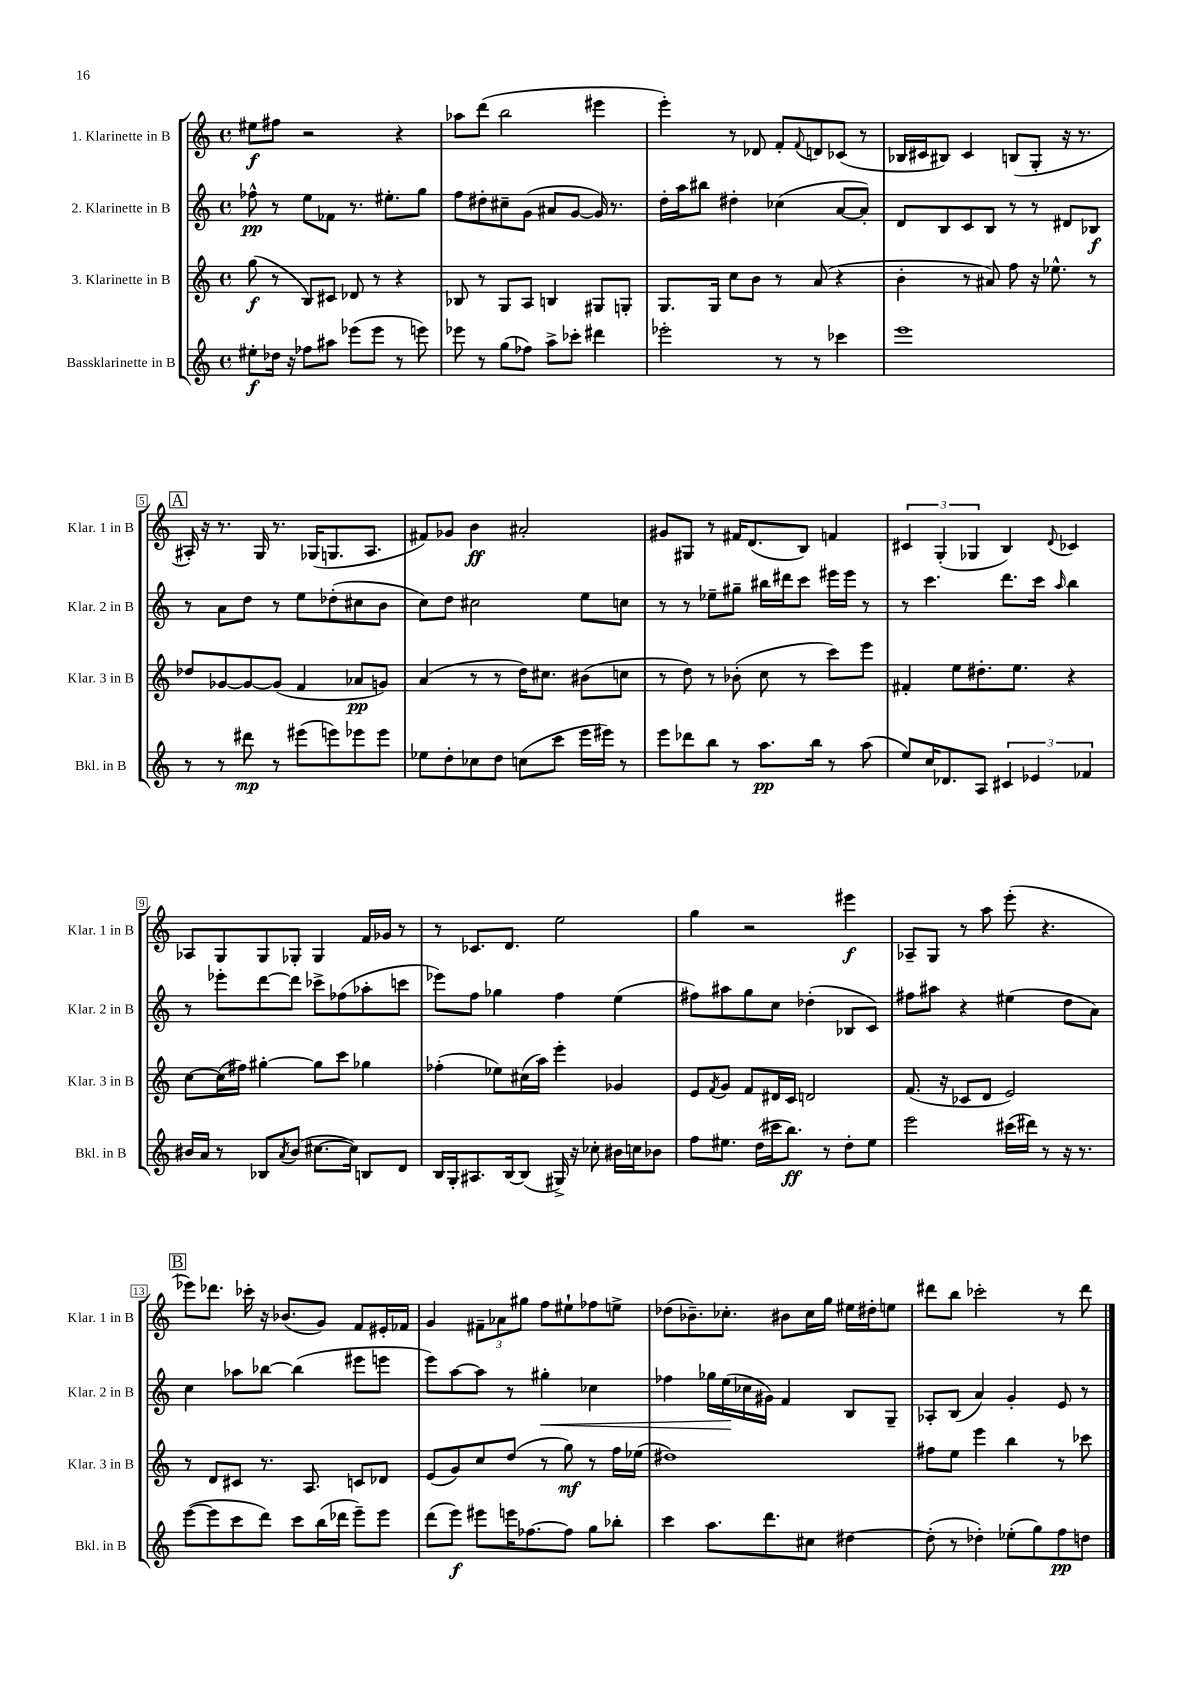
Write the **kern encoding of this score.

**kern	**kern	**kern	**kern
*staff4	*staff3	*staff2	*staff1
*clefG2	*clefG2	*clefG2	*clefG2
*k[]	*k[]	*k[]	*k[]
*M4/4	*M4/4	*M4/4	*M4/4
*met(c)	*met(c)	*met(c)	*met(c)
8ee#'\L	(8gg\	8ff-^^\	8ee#\L
16dd-\Jk	8r	8r	8ff#\J
16r	.	.	.
8ff-\L	8B/L)	8ee\L	2r
8aa#\J	8c#/J	8f-\J	.
(8eee-\L	8d-/	8.r	.
8eee-\J	8r	.	.
.	.	8.ee#'\L	.
8r	4r	.	4r
8eee\)	.	8gg\J	.
=	=	=	=
8eee-\	8B-/	8ff\L	8aa-\L
8r	8r	8dd#'\	(8ddd\J
(8gg\L	8G/L	8cc#~\	2bb\
8ff-\J)	8A/J	(8g\J	.
8aa^\L	4B/	8a#/L	.
8ccc-'\J	.	[8g/J	.
4ddd#\	8G#/L	16g/])	4eee#\
.	.	8.r	.
.	8G'/J	.	.
=	=	=	=
2eee-'\	8.G/L	16dd'\LL	4eee'\)
.	.	16aa\J	.
.	.	8bb#\J	.
.	16G/Jk	.	.
.	8cc\L	4dd#'\	8r
.	8b\J	.	8d-/
8r	8r	(4cc-\	8f'/L
.	.	.	8qqf/
8r	(8a/	.	8d/
4ccc-\	4r	[8a/L	(8c-/J
.	.	8a'/]J)	8r
=	=	=	=
1eee	4b'\	8d/L	16B-/LL
.	.	.	16c#/J
.	.	8B/	8B#/J)
.	8r	8c/	4c#/
.	8a#/)	8B/J	.
.	8ff\	8r	(8B/L
.	16r	8r	8G'/J
.	8.ee-^^\	.	.
.	.	8d#/L	16r
.	.	.	8.r
.	8r	8B-/J	.
=	=	=	=
8r	8dd-/L	8r	16A#'/)
.	.	.	16r
8r	[8g-/	8a\L	8.r
8ddd#\	8g-/_	8dd\J	.
.	.	.	16G/
8r	(8g-/]J	8r	8.r
(8eee#\L	4f/	8ee\L	.
.	.	.	(16G-/LK
8eee\)	.	(8dd-'\	8.G/
8eee-\	8a-/L	8cc#\	.
.	.	.	8.A#/J
8eee-\J	8g/J)	8b\J	.
=	=	=	=
8ee-\L	(4a/	8cc\L)	8f#/L)
8dd'\	.	8dd\J	8g-/J
8cc-\	8r	2cc#\	4b\
8dd\J	8r	.	.
(8cc\L	16dd\LK)	.	2a#'/
.	8.cc#\J	.	.
8ccc\J	.	.	.
16eee\LL	(8b#\L	8ee\L	.
16eee#\JJ)	.	.	.
8r	8cc\J	8cc\J	.
=	=	=	=
8eee\L	8r	8r	8g#/L
8ddd-\	8dd\)	8r	8G#/J
8bb\J	8r	8ee-~\L	8r
8r	(8b-'\	8gg#~\J	16f#/LK
.	.	.	(8.d/
8.aa\L	8cc\	16bb#\LL	.
.	.	16ddd#\J	.
.	8r	8ccc\J	8B/J)
16bb\Jk	.	.	.
8r	8ccc\L)	16eee#\LL	4f/
.	.	16eee#\JJ	.
(8aa\	8eee\J	8r	.
=	=	=	=
8ee/L)	4f#'/	8r	6c#/
16cc/K	.	4.ccc\	.
.	.	.	(6G'/
8.d-/	.	.	.
.	8ee\L	.	.
.	.	.	6G-/
8A/J	8.dd#'\	.	.
6c#/	.	8.ddd\L	4B/)
.	8.ee\J	.	.
6e-/	.	.	.
.	.	16ccc\Jk	.
.	.	16qqaa/	8qqd/
.	4r	4bb\	4c-/
6f-/	.	.	.
=	=	=	=
16b#/LL	[8cc\L	8r	8A-/L
16a/JJ	.	.	.
8r	(16cc\]L	8eee-'\L	8G/
.	16ff#\JJ)	.	.
8B-/L	[4gg#'\	[8ddd\	8G/
8qa/	.	.	.
(8b#/J	.	8ddd\]J	8G-'/J
[8.cc#\L	8gg#\]L	8ccc-^\L	4G-/
.	8ccc\J	(8ff-\	.
16cc#\]Jk)	.	.	.
8B/L	4gg-\	8aa-'\	16f/LL
.	.	.	16g-/JJ
8d/J	.	8ccc\J	8r
=	=	=	=
16B/LL	(4ff-'\	8eee-\L)	8r
16G'/J	.	.	.
8.A#/	.	8ff\J	8.c-/L
.	8ee-\L)	4gg-\	.
[16B/k	.	.	8.d/J
(8B/]J	(16cc#\L	.	.
.	16aa\JJ)	.	.
16G#^/)	4eee'\	4ff\	2ee\
16r	.	.	.
8cc-'\	.	.	.
16b#\LL	4g-/	(4ee\	.
16cc\J	.	.	.
8b-\J	.	.	.
=	=	=	=
8ff\L	8e/L	8ff#\L)	4gg\
.	8qf/	.	.
8.ee#\J	8g/J	8aa#\	.
.	8f/L	8gg\	2r
(16dd\LL	.	.	.
16ccc#\J	16d#/L	8cc\J	.
8.bb\J)	16c/JJ	.	.
.	2d/	(4dd-'\	.
8r	.	.	.
8dd'\L	.	8B-/L	4eee#\
8ee#\J	.	8c/J)	.
=	=	=	=
2eee\	(8.f/	8ff#\L	8A-~/L
.	.	8aa#\J	8G/J
.	16r	.	.
.	8c-/L	4r	8r
.	8d/J	.	8aa\
(16ccc#\LL	2e/)	(4ee#\	(8eee'\
16ddd#\JJ)	.	.	.
8r	.	.	4.r
16r	.	8dd\L	.
8.r	.	.	.
.	.	8a\J)	.
=	=	=	=
([8eee\L	8r	4cc\	8eee-\L)
8eee\]	8d/L	.	8.ddd-\J
8ccc\	8c#/J	8aa-\L	.
.	.	.	16ccc-'\
8ddd\J)	8.r	[8bb-\J	16r
.	.	.	(8.b-/L
8ccc\L	.	(4bb-\]	.
.	8.A/	.	.
(16bb\L	.	.	8g/J)
16ddd-\JJ	.	.	.
8eee~\L)	8c/L	8eee#\L	8f/L
8eee\J	8d-/J	8eee\J	16e#'/L
.	.	.	16f-/JJ
=	=	=	=
(8ddd\L	(8e/L	8eee\L)	4g/
8eee\J)	8g/)	[8aa\	.
8eee#\L	8cc/	8aa\]J	12f#~\L
.	.	.	12a-\
16eee\K	(8dd/J	8r	.
.	.	.	12gg#\J
[8.ff-\	.	.	.
.	8r	4gg#'\	8ff\L
8ff-\]J	8gg\)	.	8ee#`\
8gg\L	8r	4cc-\	8ff-\
8bb-'\J	16ff\LL	.	8ee^\J
.	(16ee-\JJ	.	.
=	=	=	=
4ccc\	1dd#)	4ff-\	(8dd-\L
.	.	.	8.b-~\)
8.aa\L	.	16gg-\LL	.
.	.	(16ee\	8.cc-'\J
.	.	16cc-\	.
8.ddd\	.	16g#\JJ)	.
.	.	4f/	8b#\L
8cc#\J	.	.	16cc-\L
.	.	.	16gg\JJ
[4dd#\	.	8B/L	16ee#\LL
.	.	.	16dd#'\J
.	.	8G~/J	8ee\J
=	=	=	=
(8dd#'\]	8ff#\L	8A-'/L	8ddd#\L
8r	8ee\J	(8B/J	8bb\J
4dd-'\)	4eee\	4a/)	2ccc-'\
(8ee-'\L	4bb\	4g'/	.
8gg\)	.	.	.
8ff\	8r	8e/	8r
8dd\J	8ccc-\	8r	8ddd#\
==	==	==	==
*-	*-	*-	*-
